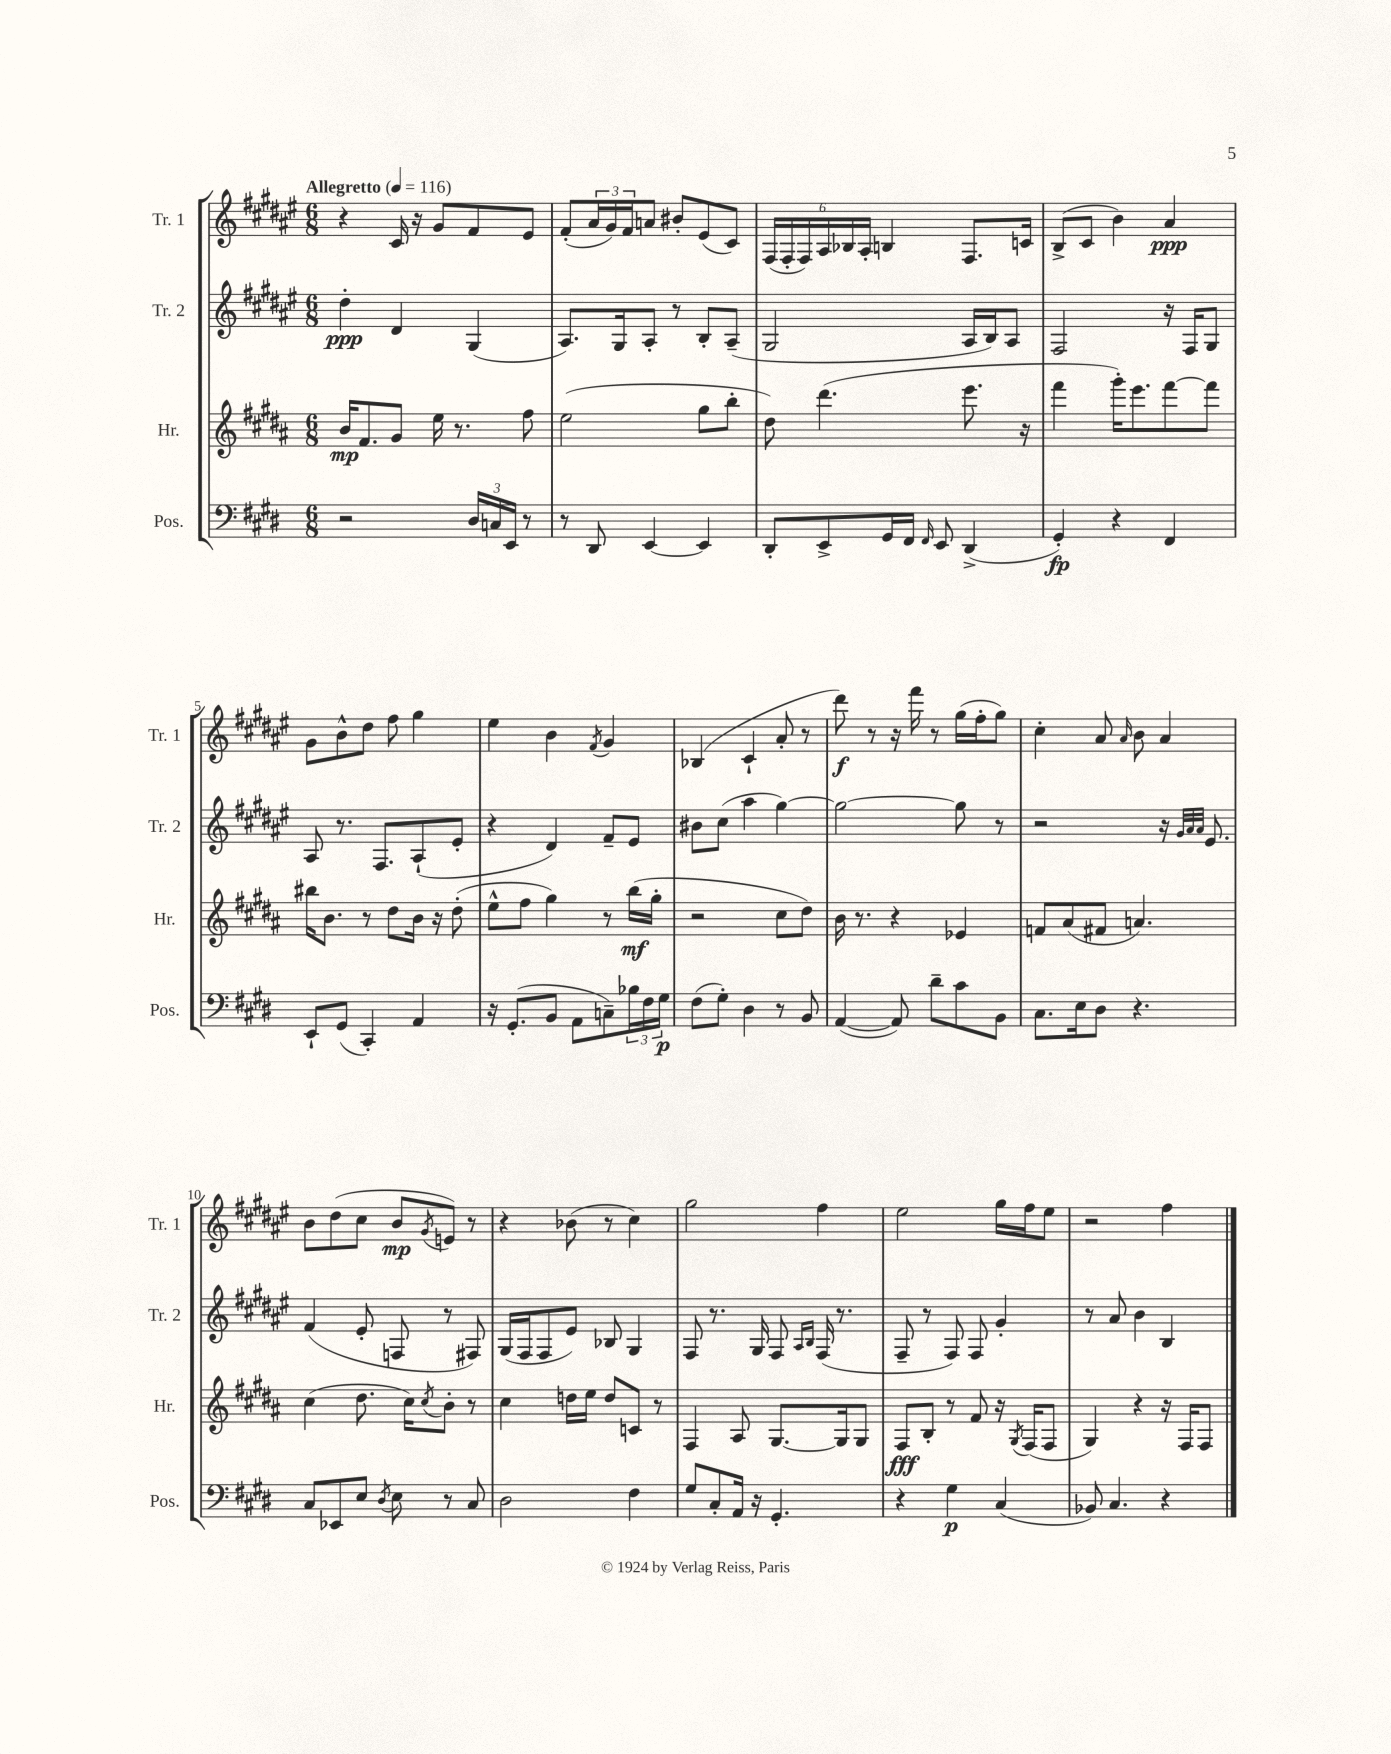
<<
\new StaffGroup <<
\new Staff = "s0" \with { instrumentName = "Tr. 1" shortInstrumentName = "Tr. 1" } {
    \clef treble \key fis \major \numericTimeSignature \time 6/8 \tempo "Allegretto" 4 = 116
    r4 cis'16 r16 gis'8 fis'8 eis'8 |
    fis'8-.( \tuplet 3/2 { ais'16 gis'16) fis'16 } a'8 bis'8-. eis'8( cis'8) |
    \tuplet 6/4 { fis16( fis16-. fis16) ais16 bes16 ais16-. } b4 fis8. c'16 |
    b8->( cis'8 b'4) ais'4\ppp |
    gis'8 b'8-^ dis''8 fis''8 gis''4 |
    eis''4 b'4 \acciaccatura { fis'8 } gis'4 |
    bes4( cis'4-! ais'8-. r8 |
    dis'''8\f) r8 r16 fis'''16 r8 gis''16( fis''16-. gis''8) |
    cis''4-. ais'8 \grace { ais'16 } b'8 ais'4 |
    b'8 dis''8( cis''8 b'8\mp \acciaccatura { gis'8 } e'8) r8 |
    r4 bes'8( r8 cis''4) |
    gis''2 fis''4 |
    eis''2 gis''16 fis''16 eis''8 |
    r2 fis''4 \bar "|." |
}
\new Staff = "s1" \with { instrumentName = "Tr. 2" shortInstrumentName = "Tr. 2" } {
    \clef treble \key fis \major \numericTimeSignature \time 6/8
    dis''4-.\ppp dis'4 gis4( |
    ais8.) gis16 ais8-. r8 b8-. ais8--( |
    gis2 ais16 b16) ais8 |
    fis2 r16 fis16 gis8 |
    ais8 r8. fis8. ais8-!( eis'8-. |
    r4 dis'4) fis'8-- eis'8 |
    bis'8 cis''8( ais''4 gis''4~) |
    gis''2~ gis''8 r8 |
    r2 r16 \grace { gis'32 ais'32 ais'32 } eis'8. |
    fis'4( eis'8-. f8 r8 fis8) |
    gis16( fis16 fis8 eis'8) bes8 gis4 |
    fis8 r8. gis16 fis8 \grace { ais16 b16 } fis16( r8. |
    fis8-- r8 fis8) fis8 gis'4-. |
    r8 ais'8 b'4 b4 \bar "|." |
}
\new Staff = "s2" \with { instrumentName = "Hr." shortInstrumentName = "Hr." } {
    \clef treble \key b \major \numericTimeSignature \time 6/8
    b'16\mp fis'8. gis'8 e''16 r8. fis''8 |
    e''2( gis''8 b''8-. |
    dis''8) dis'''4.( e'''8. r16 |
    fis'''4 gis'''16-.) e'''8. fis'''8~ fis'''8 |
    bis''16 b'8. r8 dis''8 b'16 r16 dis''8-.( |
    e''8-^ fis''8 gis''4) r8 b''16\mf( gis''16-. |
    r2 cis''8 dis''8) |
    b'16 r8. r4 ees'4 |
    f'8 ais'8( fis'8 a'4.) |
    cis''4( dis''8. cis''16) \acciaccatura { cis''8 } b'8-. r8 |
    cis''4 d''16 e''16 d''8 c'8 r8 |
    fis4 ais8 gis8.~ gis16 gis8 |
    fis8\fff b8-. r8 fis'8 r16 \acciaccatura { gis8 } fis16( fis8 |
    gis4) r4 r16 fis16 fis8 \bar "|." |
}
\new Staff = "s3" \with { instrumentName = "Pos." shortInstrumentName = "Pos." } {
    \clef bass \key e \major \numericTimeSignature \time 6/8
    r2 \tuplet 3/2 { dis16 c16 e,16 } r8 |
    r8 dis,8 e,4~ e,4 |
    dis,8-. e,8-> gis,16 fis,16 \grace { fis,16 } e,8 dis,4->( |
    gis,4-.\fp) r4 fis,4 |
    e,8-! gis,8( cis,4-.) a,4 |
    r16 gis,8.-.( b,8 a,8 c8--) \tuplet 3/2 { bes16 fis16 gis16\p } |
    fis8( gis8-.) dis4 r8 b,8 |
    a,4~( a,8) dis'8-- cis'8 b,8 |
    cis8. e16 dis8 r4. |
    cis8 ees,8 e8 \acciaccatura { dis8 } e8 r8 cis8 |
    dis2 fis4 |
    gis8 cis8-. a,16 r16 gis,4.-. |
    r4 gis4\p cis4( |
    bes,8) cis4. r4 \bar "|." |
}
>>
>>
